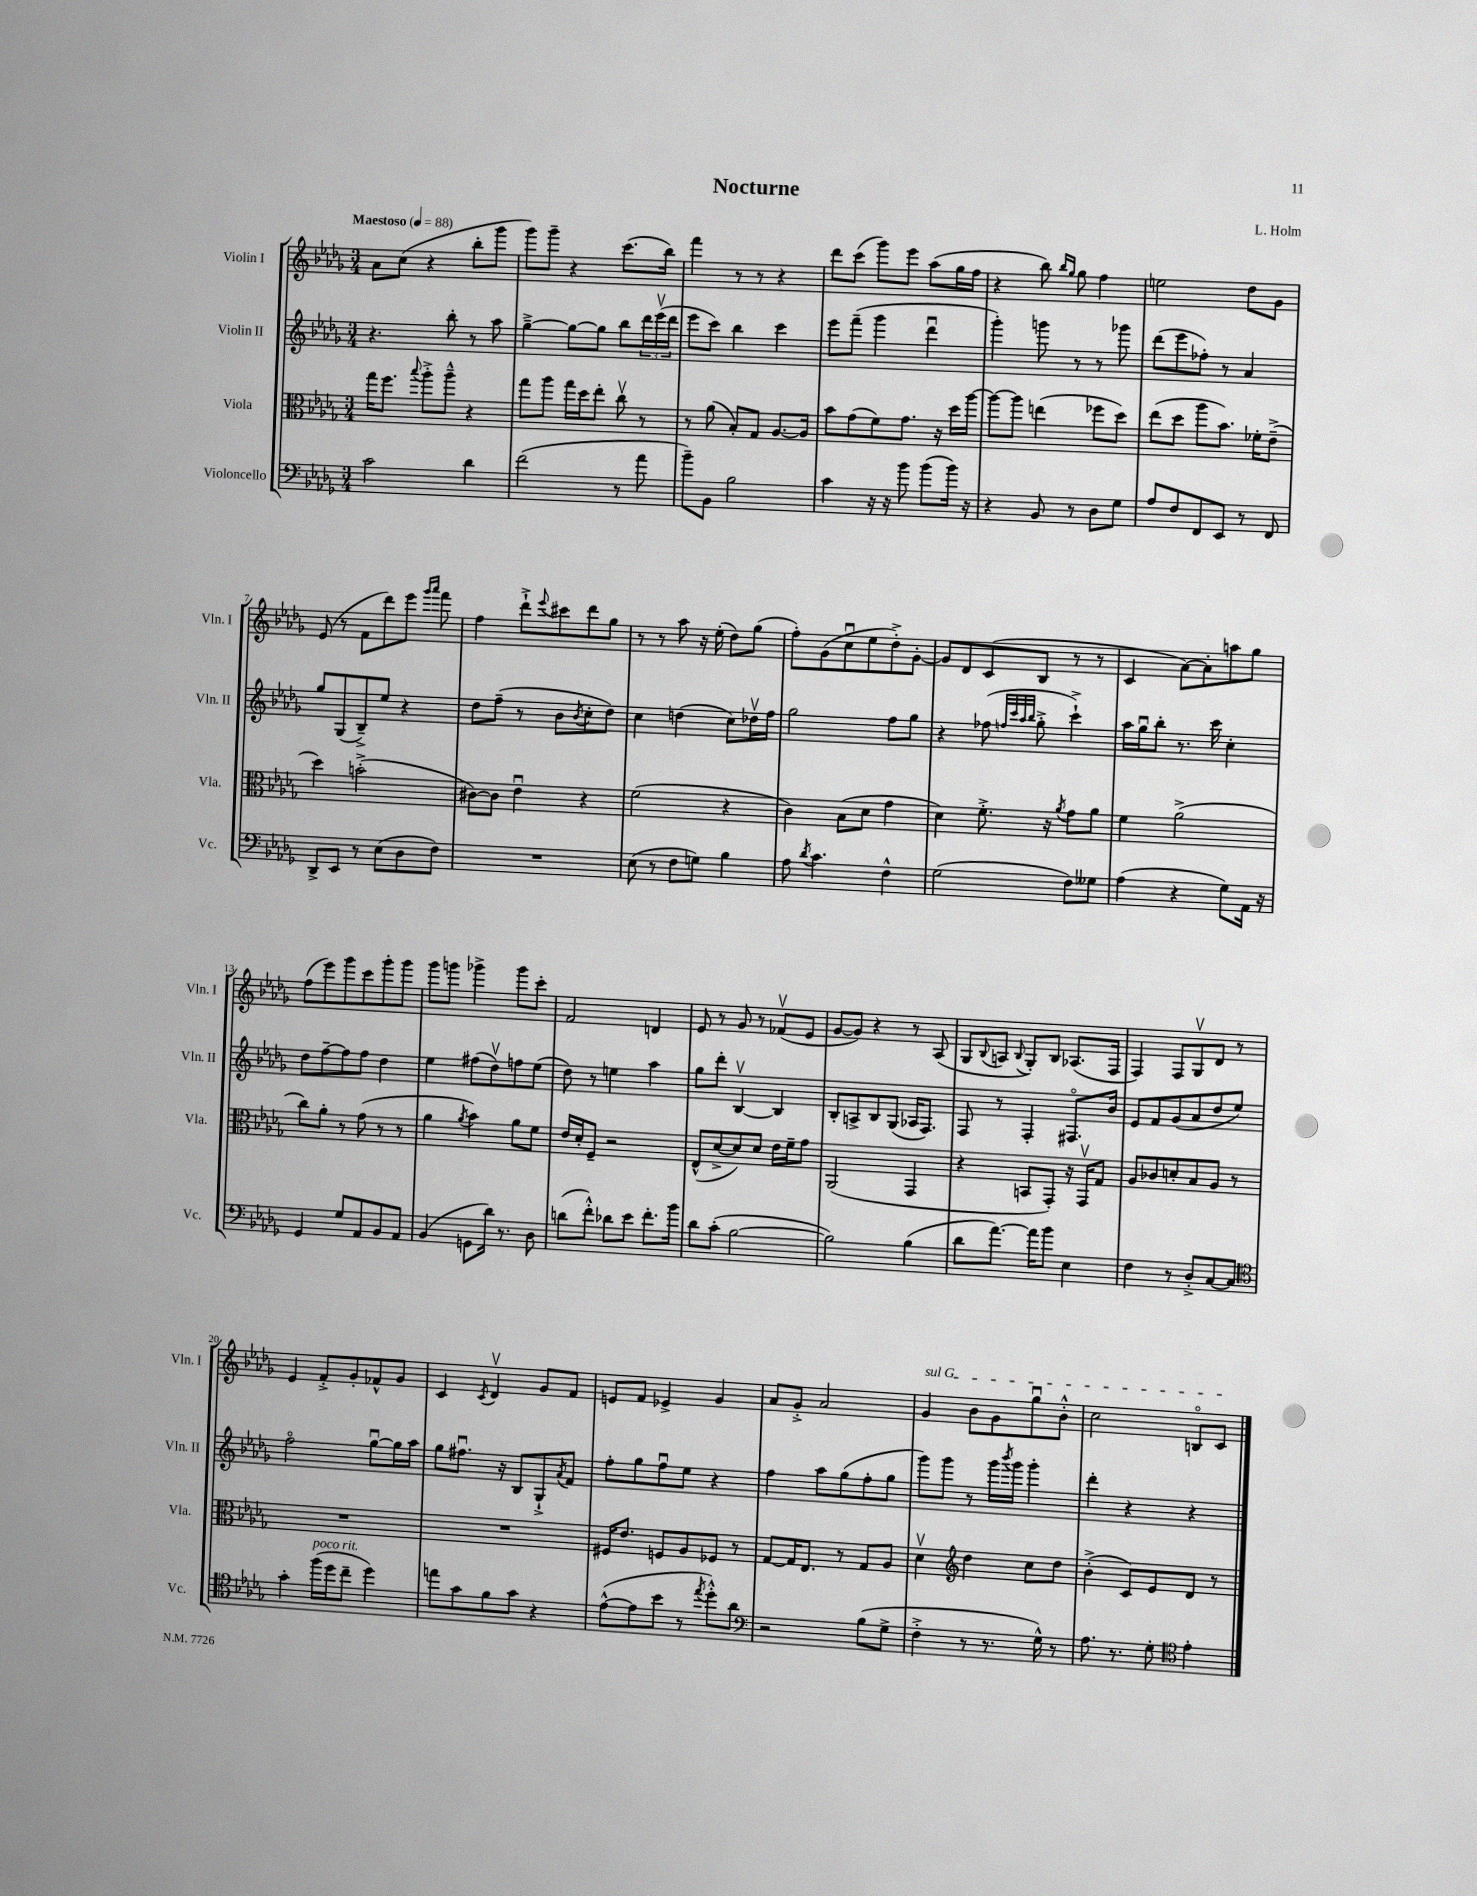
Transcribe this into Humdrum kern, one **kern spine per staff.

**kern	**kern	**kern	**kern
*staff4	*staff3	*staff2	*staff1
*clefF4	*clefC3	*clefG2	*clefG2
*k[b-e-a-d-g-]	*k[b-e-a-d-g-]	*k[b-e-a-d-g-]	*k[b-e-a-d-g-]
*M3/4	*M3/4	*M3/4	*M3/4
*MM88	*MM88	*MM88	*MM88
2c	16gg-	4.r	8a-
.	8.ff	.	.
.	.	.	(8cc
.	8qqbb-	.	.
.	8aa-'^	.	4r
.	8aa-~^^	8bb-'	.
4d-	4r	8r	8bb-'
.	.	8aa-	8ggg-
=	=	=	=
(2f	8gg-	[4gg-~^	8ggg-)
.	8aa-	.	8ggg-~
.	16gg-	8gg-_	4r
.	16dd-	.	.
.	8ee-'	8gg-]	.
8r	8ccv	8bb-	(8.ccc
8a-	8r	24ddd-	.
.	.	(24eee-v	.
.	.	.	16bb-)
.	.	24ddd-	.
=	=	=	=
8b-~)	8r	8eee-	4fff
8BB-	(8a-	8ccc)	.
2B-	8B-')	4bb-	8r
.	8G-	.	8r
.	[8.A-	4ccc	4r
.	16A-]	.	.
=	=	=	=
4c	8b-	8eee-	8ddd-
.	(8g-	(8fff~	(8ccc
16r	8f)	4ggg-	8ggg-)
16r	.	.	.
8b-	8.g-	.	8eee-
(8b-	.	4ddd-u	(8aa-
.	16r	.	.
16b-)	16dd-	.	16gg-
16r	[16aa-	.	16ff
=	=	=	=
4r	8aa-_	4ggg-')	4r
.	8aa-]	.	.
8BB-	(4ee	8ggg	8bb-)
.	.	.	16qqbb-
.	.	.	16qqgg-
8r	.	8r	8gg-
8D-	8ff-	8r	4ff
8G-	8dd-)	8ggg-	.
=	=	=	=
8A-	(8ee-	(8ddd-	2ee
8F	8dd-	8eee-	.
8FF	8aa-	8ff-')	.
8EE-	8.b-)	8r	.
8r	.	4a-	8dd-
.	16f-'	.	.
8FF	(8e-~^	.	8g-
=	=	=	=
8DD-^	4dd-)	8gg-	(8e-
8EE-	.	(8G-	8r
8r	(2b'^	8B-~^)	8f
(8E-	.	8ee-	8ddd-)
8D-	.	4r	8eee-
.	.	.	16qqggg-
.	.	.	16qqaaa-
8F)	.	.	8fff
=	=	=	=
2.r	[8c#)	8dd-	4ff
.	8c#]	(8ff~	.
.	4e-u	8r	8ddd-`^
.	.	.	8qqeee-
.	.	8b-	8ccc#
.	.	8qb-	.
.	4r	8cc'	8ddd-
.	.	8dd-)	8gg-
=	=	=	=
(8E-	(2f	4cc	8r
8r	.	.	8r
8F	.	(4dd	8aa-
8G)	.	.	16r
.	.	.	(16ee-'
4B-	4r	8cc)	8dd-)
.	.	16dd-v	(8gg-
.	.	16ff	.
=	=	=	=
8A-	4c)	2gg-	8ff')
8qd-	.	.	.
4.c	.	.	(8g-
.	(8B-	.	8ccu
.	8d-	.	8ee-
4F^^	4g-	8ff	8dd-'^)
.	.	8gg-	[8g-'
=	=	=	=
(2G-	4d-)	4r	8g-]
.	.	.	8d-
.	8.f'^	(8ff-	(8c
.	.	32qqff	.
.	.	32qqccc	.
.	.	32qqaa-	.
.	.	32qqbb-	.
.	.	8gg-'^	8B-
.	16r	.	.
.	8qa-	.	.
8F)	8g-	4ccc`^)	8r
8G--	8a-	.	8r
=	=	=	=
(4A-	4f	16aa-	4c
.	.	16gg-u	.
.	.	8bb-'	.
4r	(2a-^	8.r	[8a-)
.	.	.	8a-']
.	.	16ccc	.
8G-)	.	4cc'	8aa
16AA-	.	.	8gg-
16r	.	.	.
=	=	=	=
4GG-	8cc)	8dd-	(8ff
.	8a-'	[8ff~	8eee-)
8G-	8r	8ff]	8ggg-
8AA-	(8g-	8ff	8ccc
8BB-	8r	4dd-	8ggg-'
8AA-	8r	.	8ggg-
=	=	=	=
(4BB-	4a-	4ee-	8ggg-
.	.	.	8ggg
.	8qa-	.	.
8GG	4b-)	(8ff#	4ggg-^
16d-)	.	8dd-v)	.
8.r	.	.	.
.	8a-	8ff	8ggg-
8D-	8f	(8ee-	8ccc'
=	=	=	=
(8d	16e-	8dd-)	2f
.	16d-'	.	.
8f'^^)	8F~	8r	.
8d-	2r	4ee	.
8e-	.	.	.
8.f'	.	4aa-	4d
16b-	.	.	.
=	=	=	=
8d-	(8E-^^	8gg-	8e-
(8c'	[8d-^	8ddd-'	8r
[2B-	8d-])	[4B-v	8g-
.	8d-	.	8r
.	16e-	4B-]	(8f-v
.	16f~	.	.
.	8g-	.	8e-
=	=	=	=
2B-])	(2AA-	8B-'	[8g-
.	.	8A^	8g-])
.	.	8B-	4r
.	.	(8G-	.
(4B-	4GG-	16A-	8r
.	.	8.F)	.
.	.	.	(8A-
=	=	=	=
8d-	4r	8F	8G-
.	.	.	8qqB-
[8.a-)	.	8r	8A
.	.	.	8qqB-
.	8BB	4F'	8G-')
16a-]	.	.	.
8b-	8GG-')	.	8B-
4E-	16r	8.F#o	(8.A-
.	16GG-v	.	.
.	8G-	.	.
.	.	16b-	16F
=	=	=	=
4F	8A-	8e-	4F)
.	8c-	8f	.
8r	8d'	(8g-	8F
8D-'^	8B-	8a-	8G-v
[8C	8A-	8dd-	8d-
8C]	8r	8ee-)	8r
=	=	=	=
*clefC4	*	*	*
4g-'	2.r	2ffo	4e-
(16ff	.	.	8f'^
16dd-	.	.	.
8cc~	.	.	8g-'
4dd-)	.	[8gg-u	8f-^^
.	.	16gg-]	8g-
.	.	16aa-	.
=	=	=	=
8ee	2.r	8gg-	4c
8g-	.	8.ff#u	.
.	.	.	8qc
8f	.	.	4d-v
.	.	16r	.
8g-	.	8B-	.
4r	.	8G-`^	8g-
.	.	8qa-	.
.	.	8f	8f
=	=	=	=
([8e-^^	16F#	8ff'	8e
.	8.e-	.	.
8e-]	.	8gg-	8f
8b-	8F	8ffu	4e-^
8r	8A-	8ee-	.
8qee-	.	.	.
8dd-'^^)	8F-	4r	4g-
8a-	8r	.	.
=	=	=	=
*clefF4	*	*	*
2r	[8G-	4ff	8a-
.	16G-]	.	8g-'^
.	8.E-	.	.
.	.	8aa-	2a-
.	8r	(8gg-	.
(8B-	8G-	8ff'	.
8G-^	8A-	8gg-	.
=	=	=	=
4F'^	4d-v	8ggg-)	4g-
.	.	8ggg-	.
*	*clefG2	*	*
8r	4dd-	8r	8b-
8.r	.	16ggg-	8g-
.	.	8qbbb-	.
.	.	16ggg-	.
.	8cc	4ggg-'	8gg-u
16G-^^)	.	.	.
8r	8dd-	.	8b-'^^
=	=	=	=
8.A-	(4b-'^	4ddd-'	2cc
8.r	.	.	.
.	8c)	4r	.
8G-'	8e-	.	.
*clefC4	*	*	*
4e-'	8d-	4r	8Bo
.	8r	.	8c
==	==	==	==
*-	*-	*-	*-
